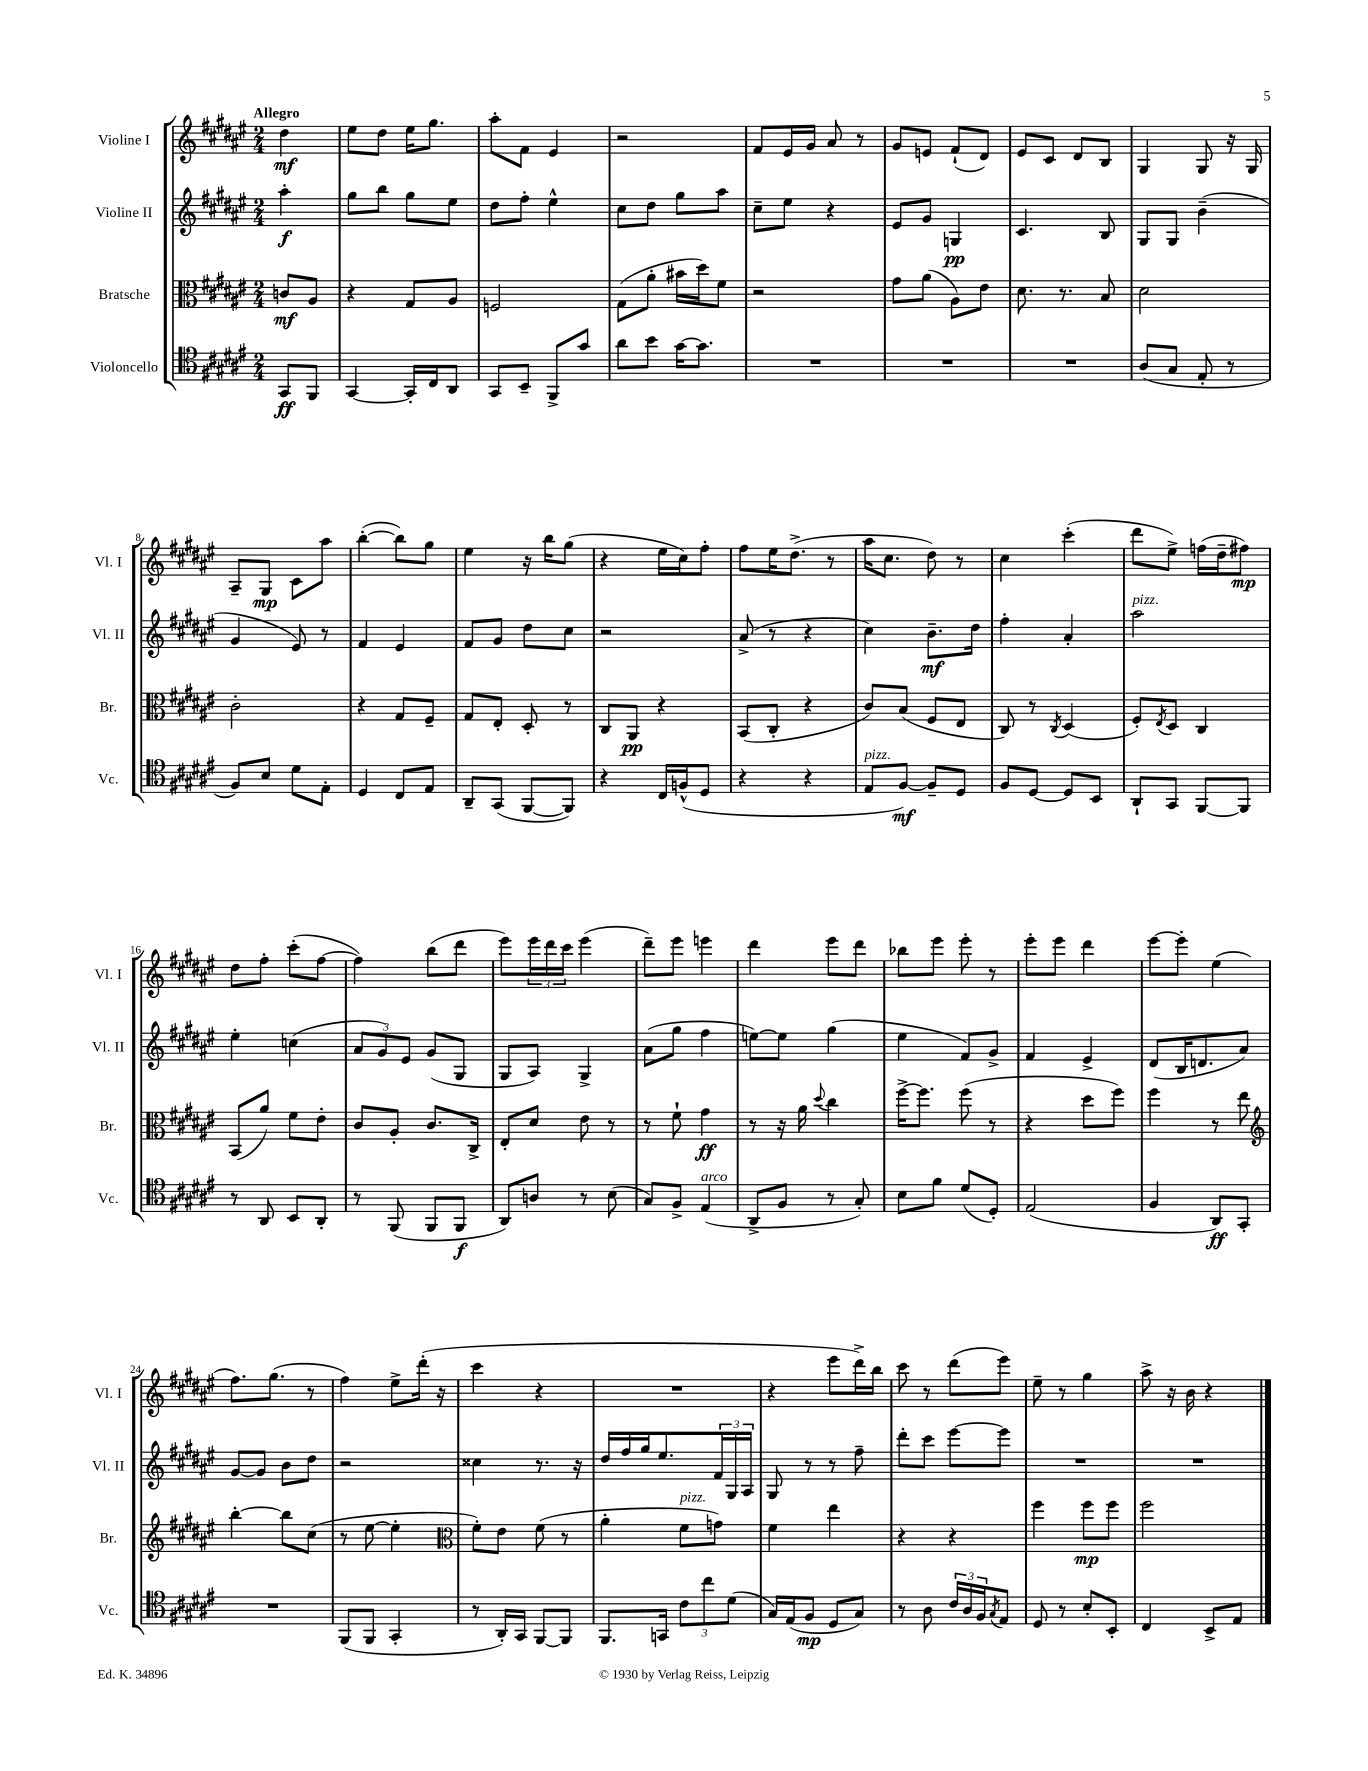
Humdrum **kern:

**kern	**dynam	**kern	**dynam	**kern	**dynam	**kern	**dynam
*part4	*part4	*part3	*part3	*part2	*part2	*part1	*part1
*staff4	*staff4	*staff3	*staff3	*staff2	*staff2	*staff1	*staff1
*I"Violoncello	*	*I"Bratsche	*	*I"Violine II	*	*I"Violine I	*
*I'Vc.	*	*I'Br.	*	*I'Vl. II	*	*I'Vl. I	*
*clefC4	*	*clefC3	*	*clefG2	*	*clefG2	*
*k[f#c#g#d#a#e#]	*	*k[f#c#g#d#a#e#]	*	*k[f#c#g#d#a#e#]	*	*k[f#c#g#d#a#e#]	*
*M2/4	*	*M2/4	*	*M2/4	*	*M2/4	*
=	=	=	=	=	=	=	=
!	!	!	!	!	!	!LO:TX:a:B:t=Allegro	!
8GG#/L	ff	8cn/L	mf	4aa#'\	f	4dd#\	mf
8FF#/J	.	8A#/J	.	.	.	.	.
=1	=1	=1	=1	=1	=1	=1	=1
[4GG#/	.	4r	.	8gg#\L	.	8ee#\L	.
.	.	.	.	8bb\J	.	8dd#\J	.
16GG#'/LL]	.	8G#/L	.	8gg#\L	.	16ee#\KL	.
16C#/J	.	.	.	.	.	8.gg#\J	.
8AA#/J	.	8A#/J	.	8ee#\J	.	.	.
=2	=2	=2	=2	=2	=2	=2	=2
8GG#/L	.	2Fn/	.	8dd#\L	.	8aa#'\L	.
8BB~/J	.	.	.	8ff#'\J	.	8f#\J	.
8FF#^/L	.	.	.	4ee#^^\	.	4e#/	.
8g#/J	.	.	.	.	.	.	.
=3	=3	=3	=3	=3	=3	=3	=3
8a#\L	.	(8G#\L	.	8cc#\L	.	2r	.
8b\J	.	8a#'\J	.	8dd#\J	.	.	.
[16g#\KL	.	16b#X\LL	.	8gg#\L	.	.	.
8.g#\J]	.	16dd#\J)	.	.	.	.	.
.	.	8f#\J	.	8aa#\J	.	.	.
=4	=4	=4	=4	=4	=4	=4	=4
2r	.	2r	.	8cc#~\L	.	8f#/L	.
.	.	.	.	8ee#\J	.	16e#/L	.
.	.	.	.	.	.	16g#/JJ	.
.	.	.	.	4r	.	8a#/	.
.	.	.	.	.	.	8r	.
=5	=5	=5	=5	=5	=5	=5	=5
2r	.	8g#\L	.	8e#/L	.	8g#/L	.
.	.	(8a#\J	.	8g#/J	.	8en/J	.
.	.	8A#\L)	.	4Gn/	pp	(8f#`/L	.
.	.	8e#\J	.	.	.	8d#/J)	.
=6	=6	=6	=6	=6	=6	=6	=6
2r	.	8.d#\	.	4.c#/	.	8e#/L	.
.	.	.	.	.	.	8c#/J	.
.	.	8.r	.	.	.	.	.
.	.	.	.	.	.	8d#/L	.
.	.	8B/	.	8B/	.	8B/J	.
=7	=7	=7	=7	=7	=7	=7	=7
(8A#/L	.	2d#\	.	8G#/L	.	4G#/	.
8G#/J	.	.	.	8G#/J	.	.	.
8E#'/	.	.	.	(4b~\	.	8G#/	.
8r	.	.	.	.	.	16r	.
.	.	.	.	.	.	16G#/	.
!!LO:LB:g=z
=8	=8	=8	=8	=8	=8	=8	=8
8F#/L)	.	2c#'\	.	4g#/	.	8A#~/L	.
8B/J	.	.	.	.	.	8G#/J	mp
8d#\L	.	.	.	8e#/)	.	8c#\L	.
8E#'\J	.	.	.	8r	.	8aa#\J	.
=9	=9	=9	=9	=9	=9	=9	=9
4D#/	.	4r	.	4f#/	.	([4bb'\	.
8C#/L	.	8G#/L	.	4e#/	.	8bb\L])	.
8E#/J	.	8F#~/J	.	.	.	8gg#\J	.
=10	=10	=10	=10	=10	=10	=10	=10
8AA#~/L	.	8G#/L	.	8f#/L	.	4ee#\	.
(8GG#/J	.	8E#'/J	.	8g#/J	.	.	.
[8FF#/L	.	8D#'/	.	8dd#\L	.	16r	.
.	.	.	.	.	.	16bb\KL	.
8FF#/J])	.	8r	.	8cc#\J	.	(8gg#\J	.
=11	=11	=11	=11	=11	=11	=11	=11
4r	.	8C#/L	.	2r	.	4r	.
.	.	8AA#/J	pp	.	.	.	.
16C#/LL	.	4r	.	.	.	16ee#\LL	.
(16Fn^^/J	.	.	.	.	.	16cc#\J)	.
8D#/J	.	.	.	.	.	8ff#'\J	.
=12	=12	=12	=12	=12	=12	=12	=12
4r	.	(8BB/L	.	(8a#^/	.	8ff#\L	.
.	.	8C#'/J	.	8r	.	16ee#\K	.
.	.	.	.	.	.	(8.dd#^\J	.
4r	.	4r	.	4r	.	.	.
.	.	.	.	.	.	8r	.
=13	=13	=13	=13	=13	=13	=13	=13
!LO:TX:a:i:t=pizz.	!	!	!	!	!	!	!
8E#/L	.	8c#/L)	.	4cc#\)	.	16aa#\KL	.
.	.	.	.	.	.	8.cc#\J	.
[8F#/J)	mf	(8B/J	.	.	.	.	.
8F#~/L]	.	8F#/L	.	8.b~\L	mf	8dd#\)	.
8D#/J	.	8E#/J	.	.	.	8r	.
.	.	.	.	16dd#\Jk	.	.	.
=14	=14	=14	=14	=14	=14	=14	=14
8F#/L	.	8C#/)	.	4ff#'\	.	4cc#\	.
[8D#/J	.	8r	.	.	.	.	.
.	.	8qC#/	.	.	.	.	.
8D#/L]	.	(4D#/	.	4a#'/	.	(4ccc#'\	.
8BB/J	.	.	.	.	.	.	.
=15	=15	=15	=15	=15	=15	=15	=15
!	!	!	!	!LO:TX:a:i:t=pizz.	!	!	!
8AA#`/L	.	8F#'/L)	.	2aa#\	.	8ddd#\L	.
.	.	8qE#/	.	.	.	.	.
8GG#/J	.	8D#/J	.	.	.	8ee#^\J)	.
[8FF#/L	.	4C#/	.	.	.	(16ffn\LL	.
.	.	.	.	.	.	16dd#~\J	.
8FF#/J]	.	.	.	.	.	8ff#X\J)	mp
!!LO:LB:g=z
=16	=16	=16	=16	=16	=16	=16	=16
8r	.	(8BB/L	.	4ee#'\	.	8dd#\L	.
8AA#/	.	8a#/J)	.	.	.	8ff#'\J	.
8BB/L	.	8f#\L	.	(4ccn\	.	(8ccc#'\L	.
8AA#'/J	.	8e#'\J	.	.	.	[8ff#\J	.
=17	=17	=17	=17	=17	=17	=17	=17
8r	.	8c#/L	.	12a#/L	.	4ff#\])	.
.	.	.	.	12g#/)	.	.	.
(8FF#/	.	8A#'/J	.	.	.	.	.
.	.	.	.	12e#/J	.	.	.
8FF#/L	.	8.c#/L	.	(8g#/L	.	(8bb\L	.
8FF#/J	f	.	.	8G#/J	.	8ddd#\J	.
.	.	16C#^/Jk	.	.	.	.	.
=18	=18	=18	=18	=18	=18	=18	=18
8AA#/L)	.	8E#'/L	.	8G#/L	.	8eee#\L)	.
8An/J	.	8d#/J	.	8A#/J)	.	24eee#\L	.
.	.	.	.	.	.	24ddd#\	.
.	.	.	.	.	.	24ccc#\JJ	.
8r	.	8e#\	.	4G#^/	.	(4eee#\	.
(8B\	.	8r	.	.	.	.	.
=19	=19	=19	=19	=19	=19	=19	=19
8G#/L)	.	8r	.	(8a#\L	.	8ddd#~\L)	.
8F#^/J	.	8f#`\	.	8gg#\J	.	8eee#\J	.
!LO:TX:a:i:t=arco	!	!	!	!	!	!	!
(4E#/	.	4g#\	ff	4ff#\	.	4eeen\	.
=20	=20	=20	=20	=20	=20	=20	=20
8AA#^/L	.	8r	.	[8een\L)	.	4ddd#\	.
8F#/J	.	16r	.	8ee\J]	.	.	.
.	.	16a#\	.	.	.	.	.
.	.	8qqdd#/	.	.	.	.	.
8r	.	4cc#\	.	(4gg#\	.	8eee#\L	.
8G#'/)	.	.	.	.	.	8ddd#\J	.
=21	=21	=21	=21	=21	=21	=21	=21
8B\L	.	[16ff#^\KL	.	4ee#\	.	8bb-X\L	.
.	.	8.ff#\J]	.	.	.	.	.
8f#\J	.	.	.	.	.	8eee#\J	.
(8d#/L	.	(8ff#\	.	8f#/L)	.	8eee#'\	.
8D#'/J)	.	8r	.	8g#^/J	.	8r	.
=22	=22	=22	=22	=22	=22	=22	=22
(2E#/	.	4r	.	4f#/	.	8eee#'\L	.
.	.	.	.	.	.	8eee#\J	.
.	.	8dd#\L	.	4e#^/	.	4ddd#\	.
.	.	8ff#\J)	.	.	.	.	.
=23	=23	=23	=23	=23	=23	=23	=23
4F#/	.	4ff#\	.	(8d#/L	.	[8eee#\L	.
.	.	.	.	16B/K	.	8eee#'\J]	.
.	.	.	.	8.dn/	.	.	.
8AA#/L)	ff	8r	.	.	.	(4ee#\	.
8GG#'/J	.	8ee#\	.	8a#/J)	.	.	.
!!LO:LB:g=z
=24	=24	=24	=24	=24	=24	=24	=24
*	*	*clefG2	*	*	*	*	*
2r	.	[4bb'\	.	[8g#/L	.	8.ff#\L)	.
.	.	.	.	8g#/J]	.	.	.
.	.	.	.	.	.	(8.gg#\J	.
.	.	8bb\L]	.	8b\L	.	.	.
.	.	(8cc#\J	.	8dd#\J	.	8r	.
=25	=25	=25	=25	=25	=25	=25	=25
(8FF#/L	.	8r	.	2r	.	4ff#\)	.
8FF#/J	.	[8ee#\	.	.	.	.	.
4GG#'/	.	4ee#'\]	.	.	.	8ee#^\L	.
.	.	.	.	.	.	(16ddd#'\Jk	.
.	.	.	.	.	.	16r	.
=26	=26	=26	=26	=26	=26	=26	=26
*	*	*clefC3	*	*	*	*	*
8r	.	8f#'\L)	.	4cc##X\	.	4ccc#\	.
16AA#'/LL)	.	8e#\J	.	.	.	.	.
16GG#/JJ	.	.	.	.	.	.	.
[8FF#/L	.	(8f#\	.	8.r	.	4r	.
8FF#/J]	.	8r	.	.	.	.	.
.	.	.	.	16r	.	.	.
=27	=27	=27	=27	=27	=27	=27	=27
8.FF#/L	.	4a#'\	.	16dd#/LL	.	2r	.
.	.	.	.	16ff#/	.	.	.
.	.	.	.	16gg#/J	.	.	.
16GGn/Jk	.	.	.	8.ee#/	.	.	.
!	!	!LO:TX:a:i:t=pizz.	!	!	!	!	!
12c#\L	.	8f#\L	.	.	.	.	.
12cc#\	.	.	.	.	.	.	.
.	.	8gn\J)	.	24f#/L	.	.	.
(12d#\J	.	.	.	24G#/	.	.	.
.	.	.	.	24A#/JJ	.	.	.
=28	=28	=28	=28	=28	=28	=28	=28
16G#/LL)	.	4f#\	.	8G#/	.	4r	.
(16E#/J	.	.	.	.	.	.	.
8F#/J	mp	.	.	8r	.	.	.
8D#/L	.	4ee#\	.	8r	.	8eee#\L	.
8G#/J)	.	.	.	8ff#~\	.	16ddd#^\L)	.
.	.	.	.	.	.	16bb\JJ	.
=29	=29	=29	=29	=29	=29	=29	=29
8r	.	4r	.	8ddd#'\L	.	8ccc#\	.
8A#\	.	.	.	8ccc#\J	.	8r	.
24c#/LL	.	4r	.	[8eee#\L	.	(8ddd#\L	.
24A#/	.	.	.	.	.	.	.
24F#/J	.	.	.	.	.	.	.
8qG#/	.	.	.	.	.	.	.
8E#/J	.	.	.	8eee#\J]	.	8eee#\J)	.
=30	=30	=30	=30	=30	=30	=30	=30
8D#/	.	4ff#\	.	2r	.	8ee#~\	.
8r	.	.	.	.	.	8r	.
8B'/L	.	8ff#\L	mp	.	.	4gg#\	.
8BB'/J	.	8ff#\J	.	.	.	.	.
=31	=31	=31	=31	=31	=31	=31	=31
4C#/	.	2ff#\	.	2r	.	8aa#^\	.
.	.	.	.	.	.	16r	.
.	.	.	.	.	.	16b\	.
8BB^/L	.	.	.	.	.	4r	.
8E#/J	.	.	.	.	.	.	.
==	==	==	==	==	==	==	==
*-	*-	*-	*-	*-	*-	*-	*-
